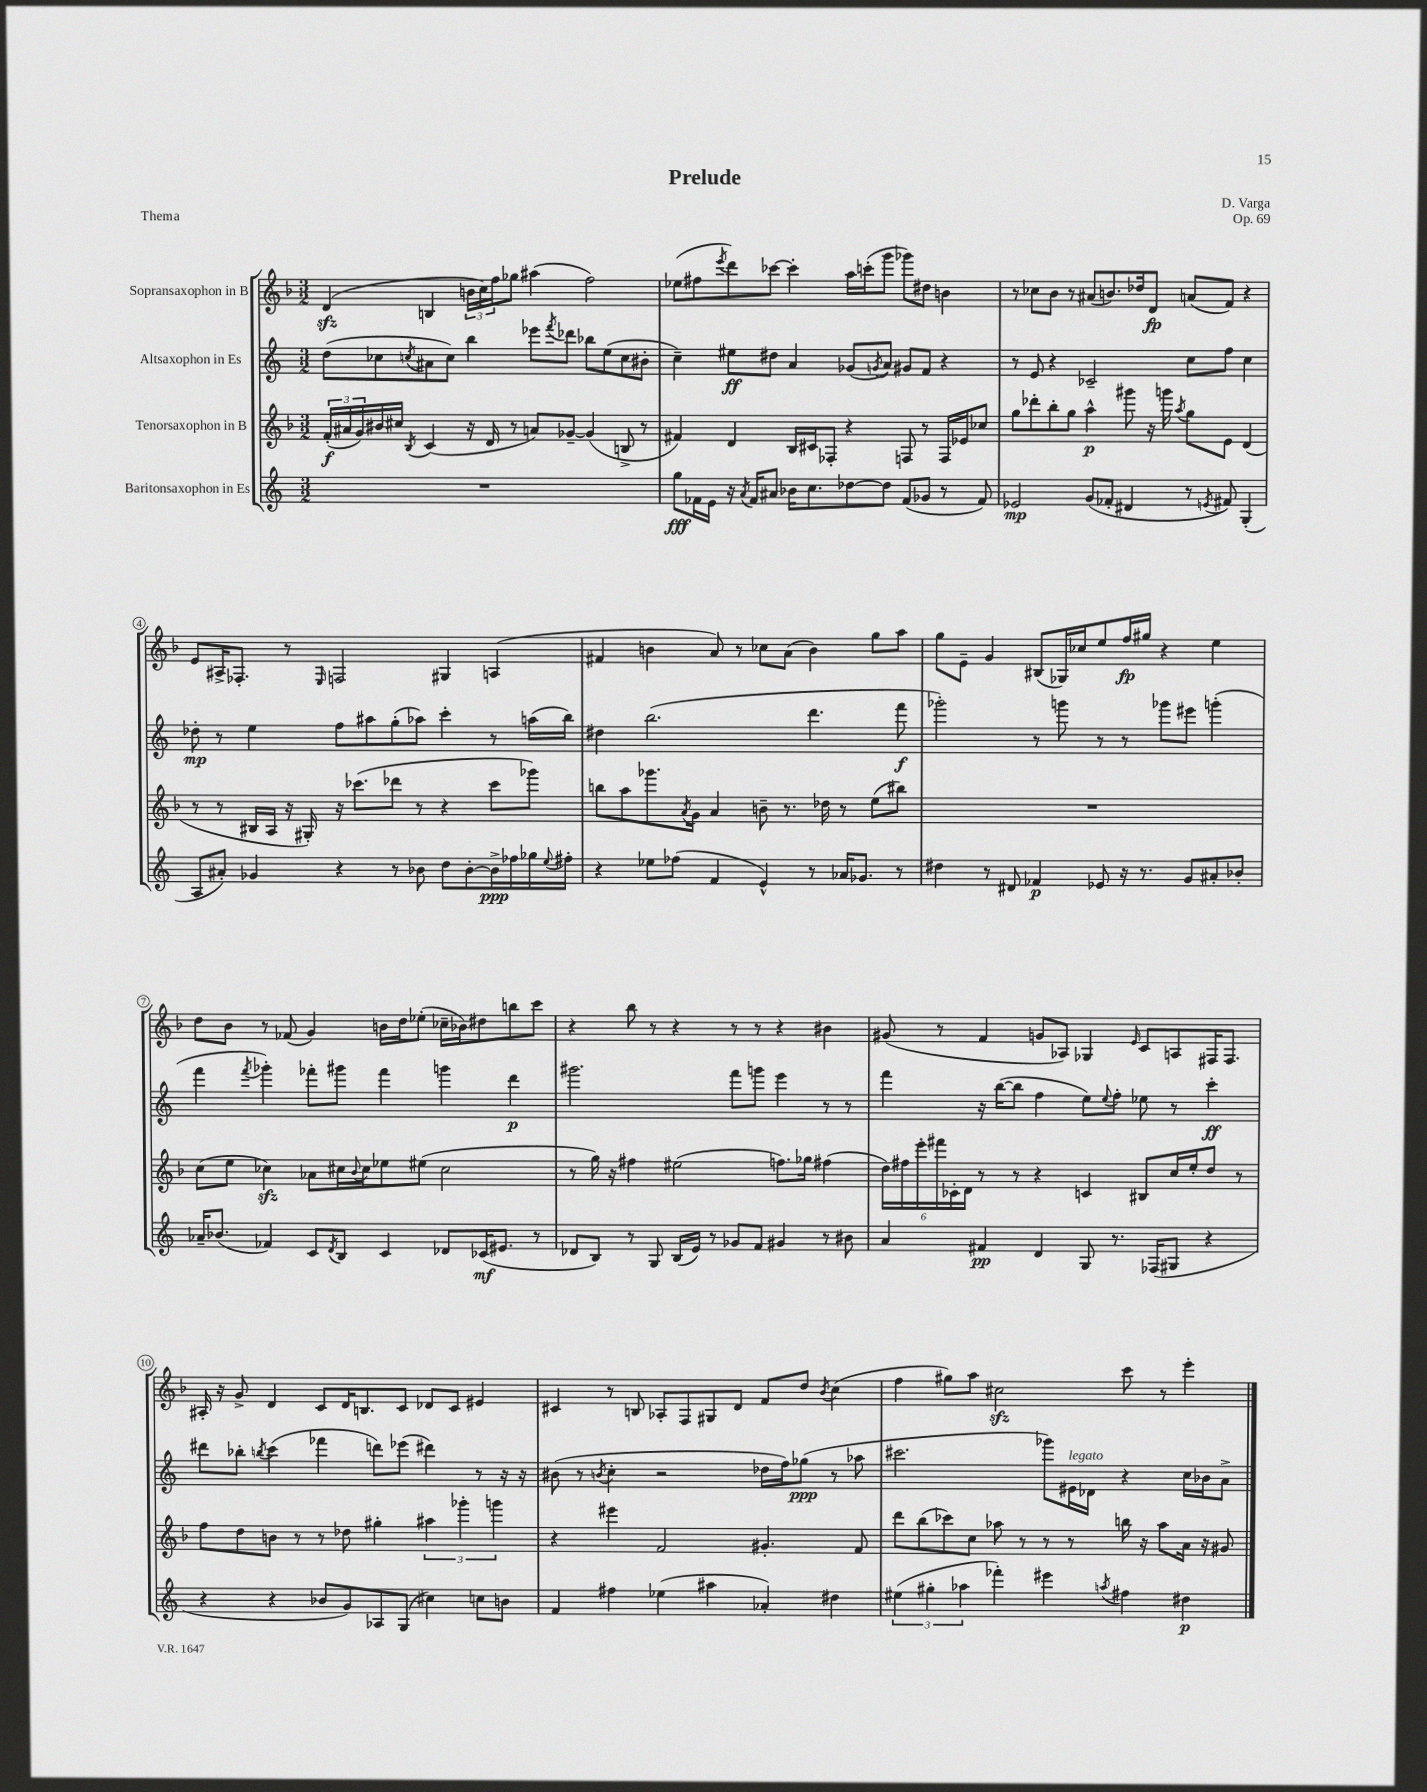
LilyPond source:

\header { title = "Prelude" composer = "D. Varga" opus = "Op. 69" piece = "Thema" }
<<
\new StaffGroup <<
\new Staff = "s0" \with { instrumentName = "Sopransaxophon in B" } {
    \clef treble \key f \major \numericTimeSignature \time 3/2
    d'4\sfz( b4 \tuplet 3/2 { b'16 c''16) f''16 } ges''8 ais''4( f''2) |
    ees''8( fis''8 \acciaccatura { e'''8 } d'''8) ces'''8~ ces'''4-. a''16 c'''16-.( g'''8 ges'''8) dis''8 b'4 |
    r8 ces''8 bes'8 r8 ais'8( b'8.) des''16 d'8\fp a'8( f'8) r4 |
    e'8 ais16-> fes8.-. r8 \grace { e16 } f2 gis4 a4( |
    fis'4 b'4 a'8) r8 ces''8 a'8( b'4) g''8 a''8 |
    g''8 e'8-- g'4 bis8( ges16) ces''16 e''8 f''16\fp gis''16 r4 e''4 |
    d''8 bes'8 r8 fes'8( g'4) b'16 d''16 ees''8-.( ces''16-- bes'16) dis''8 b''8 c'''8 |
    r4 bes''8 r8 r4 r8 r8 r4 bis'4 |
    gis'8( r8 f'4 g'8 aes8) ges4 \grace { e'16 } c'8 a8 fis16 fis8. |
    ais16-. r16 g'8-> d'4 c'8 d'16 b8. c'8 des'8 c'8 eis'4 |
    cis'4 r8 b8 aes8-. f8 gis8 d'8 f'8 d''8 \acciaccatura { bes'8 } c''4( |
    f''4 gis''8) a''8 cis''2\sfz c'''8 r8 e'''4-. \bar "|." |
}
\new Staff = "s1" \with { instrumentName = "Altsaxophon in Es" } {
    \clef treble \key c \major \numericTimeSignature \time 3/2
    d''8( ces''8 \acciaccatura { c''8 } ais'8 c''8) b''4 ees'''8 \acciaccatura { f'''8 } des'''8 bes''8 e''8( c''8 bis'8-. |
    c''4--) eis''8\ff dis''8 a'4 ges'8( \acciaccatura { g'8 } a'8) gis'8 f'8 r4 |
    r8 e'8 r4 ces'2-- c''8 f''8 c''4 |
    des''8-.\mp r8 e''4 f''8 ais''8 g''8-.( aes''8) c'''4-. r8 a''16( b''16) |
    dis''4 b''2.( d'''4. f'''8\f |
    ges'''2-.) r8 g'''8 r8 r8 ges'''8 eis'''8 g'''4-.( |
    f'''4 \acciaccatura { f'''8 } ges'''4-.) fes'''8-. gis'''8 fes'''4 g'''4 d'''4\p |
    gis'''2. f'''8 g'''8 e'''4 r8 r8 |
    f'''4 r16 b''16~( b''8 f''4 e''8) \appoggiatura { e''8 } f''8-. ees''8 r8 c'''4-.\ff |
    dis'''8 bes''8-. \acciaccatura { b''8 } c'''4( fes'''4 d'''8) ees'''8( dis'''4) r8 r16 r16 |
    bis'8( r8 \acciaccatura { b'8 } c''4-. r2 des''16 f''16) ges''8\ppp( r8 aes''8 |
    cis'''2. ges'''8) eis'16^\markup { \italic "legato" } des'16 r4 c''16 bes'16 a'8-> \bar "|." |
}
\new Staff = "s2" \with { instrumentName = "Tenorsaxophon in B" } {
    \clef treble \key f \major \numericTimeSignature \time 3/2
    \tuplet 3/2 { f'16-.\f( ais'16 g'16) } bis'16 cis''16 \acciaccatura { bes8 } c'4( r16 d'16 r8 a'8) ges'8~-- ges'4( b8-> r8 |
    fis'4) d'4 bes16 cis'16 fes8-. r4 f8 r8 f16 ees'16 ces''8 |
    g''8 des'''8-. bes''8-. g''8 a''4-^\p gis'''8 r16 g'''16 \acciaccatura { a''8 } g''8 e'8 d'4( |
    r8 r8 bis16 a16 r16 gis16-.) r16 ces'''8.( des'''8 r8 r4 ces'''8 ges'''8) |
    b''8 a''8 ges'''8. \acciaccatura { a'8 } g'16 a'4 b'8-- r8. des''16 r8 e''8( bis''8) |
    R1. |
    c''8( e''8 ces''4\sfz) aes'8 cis''16 \appoggiatura { bes'8 } cis''16 ees''8 eis''8( cis''2 |
    r8 g''16) r16 fis''4 eis''2( f''8.) ges''16 fis''4( |
    \tuplet 6/4 { d''16) fis''16 e'''16-. fis'''16 ces'16-. d'16 } r8 r8 r4 c'4 bis8 c''16 e''16-. d''8 r8 |
    f''8 d''8 b'8 r8 r8 des''8 gis''4-. \tuplet 3/2 { ais''4 ges'''4-. g'''4 } |
    r4 eis'''4 f'2 gis'4.-. f'8 |
    d'''8 bes''8( ces'''8) c''8 aes''8 r8 r8 r8 b''16 r16 aes''8 a'16 r16 gis'8 \bar "|." |
}
\new Staff = "s3" \with { instrumentName = "Baritonsaxophon in Es" } {
    \clef treble \key c \major \numericTimeSignature \time 3/2
    R1. |
    g''8\fff fes'16 e'16 r16 \acciaccatura { a'8 } fes'16 ais'8 bes'16 c''8. des''8~ des''8 fes'8( ges'8 r8 fes'8) |
    ees'2\mp g'8( fes'8-. dis'4 r8 \acciaccatura { e'8 } fis'8) g4-.( |
    a8 ais'8-.) ges'4 r4 r8 bes'8 d''8 bes'8~-. bes'16->\ppp fes''16 ges''16 \appoggiatura { e''8 } fis''16-. |
    r4 ees''8 fes''8( f'4 e'4-^) r8 aes'16 ges'8. r8 |
    dis''4 r8 dis'8 fes'4\p ees'8 r16 r8. g'8 ais'8-. bes'8-. |
    aes'16-- bes'8.( fes'4) c'8 \acciaccatura { d'8 } b8 c'4 des'8 ces'16\mf( eis'8. r8 |
    des'8 b8) r8 g8 b16( e'16) r8 ges'8 f'8 gis'4 r8 bis'8 |
    a'4 fis'4\pp d'4 g8 r8. fes16( gis8 r4 |
    r4 r4 bes'8 g'8) aes8 g8( cis''4) c''8 b'8 |
    f'4 fis''4 ees''4( ais''4 aes'4-.) dis''4 |
    \tuplet 3/2 { eis''4( gis''4-. aes''4 } fes'''4-.) eis'''4 \acciaccatura { a''8 } fis''4 dis''4\p \bar "|." |
}
>>
>>
\layout { \context { \Score \override BarNumber.stencil = #(make-stencil-circler 0.1 0.3 ly:text-interface::print) } }
